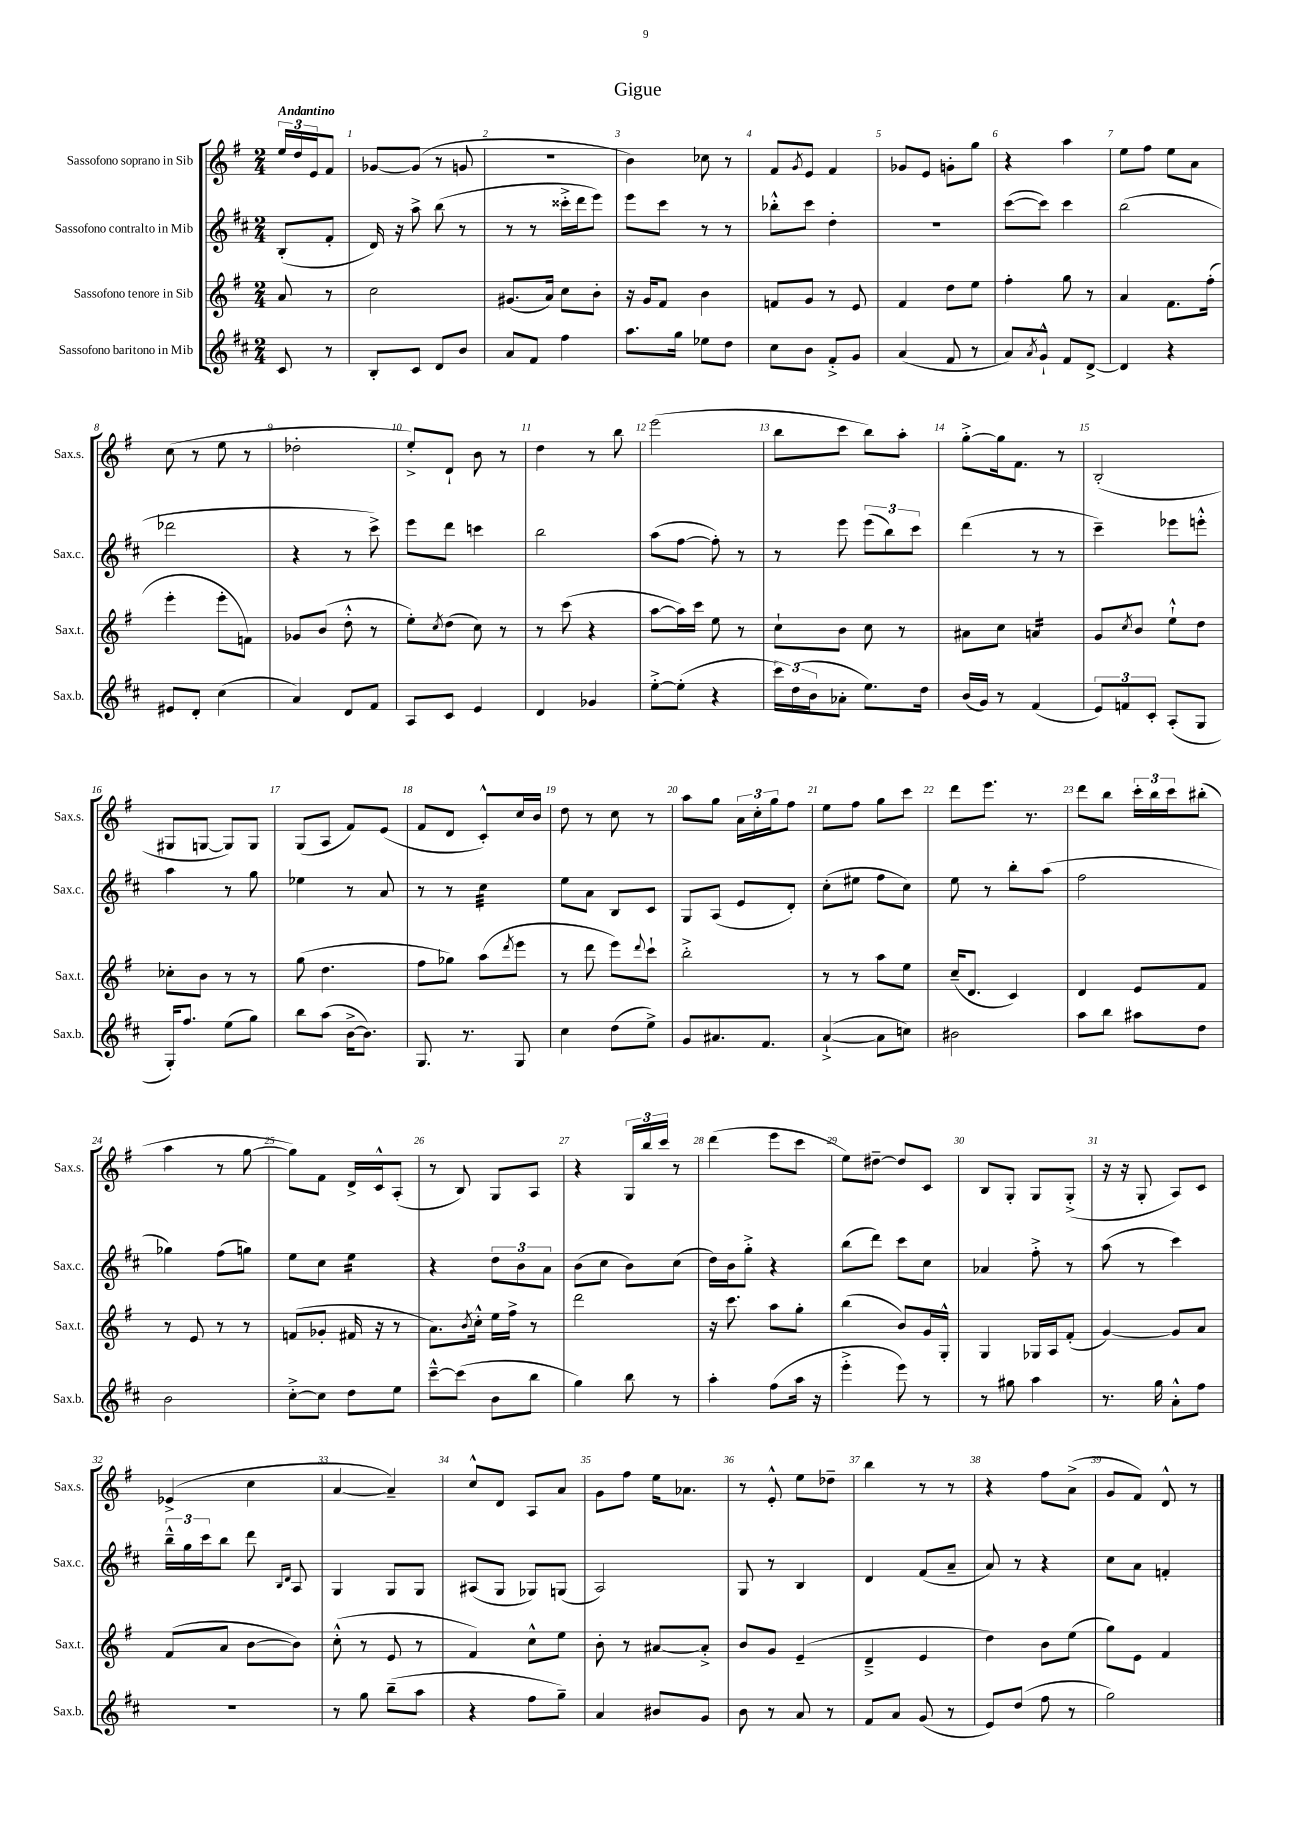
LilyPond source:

\header { title = "Gigue" }
<<
\new StaffGroup <<
\new Staff = "s0" \with { instrumentName = "Sassofono soprano in Sib" shortInstrumentName = "Sax.s." } {
    \clef treble \key g \major \numericTimeSignature \time 2/4 \partial 4 \tempo "Andantino"
    \tuplet 3/2 { e''16 d''16 e'16 } fis'8 |
    ges'8~ ges'8( r8 g'8 |
    R2 |
    b'4) ces''8 r8 |
    fis'8 \acciaccatura { g'8 } e'8 fis'4 |
    ges'8 e'8 g'8-. g''8 |
    r4 a''4 |
    e''8 fis''8 e''8 a'8 |
    c''8( r8 e''8 r8 |
    des''2-. |
    e''8-.->) d'8-! b'8 r8 |
    d''4 r8 b''8 |
    e'''2( |
    b''8 c'''8 b''8) a''8-. |
    g''8~-.-> g''16 fis'8. r8 |
    b2-.( |
    gis8 g8~ g8) g8 |
    g8( a8 fis'8) e'8( |
    fis'8 d'8 c'8-.-^) c''16 b'16 |
    d''8 r8 c''8 r8 |
    a''8 g''8 \tuplet 3/2 { a'16 c''16-. g''16 } fis''8 |
    e''8 fis''8 g''8 c'''8 |
    d'''8 e'''8. r8. |
    d'''8 b''8 \tuplet 3/2 { c'''16-. b''16 c'''16 } bis''8-.( |
    a''4 r8 g''8~ |
    g''8) fis'8 d'16-> c'16-^ a8-.( |
    r8 b8) g8 a8 |
    r4 \tuplet 3/2 { g16 b''16 c'''16 } r8 |
    d'''4( e'''8 c'''8 |
    e''8) dis''8~-- dis''8 c'8 |
    b8 g8-. g8 g8-.->( |
    r16 r16 g8-. a8) c'8 |
    ees'4->( c''4 |
    a'4~ a'4--) |
    c''8-^ d'8 a8 a'8 |
    g'8 fis''8 e''16 aes'8. |
    r8 e'8-.-^ e''8 des''8-- |
    b''4 r8 r8 |
    r4 fis''8 a'8->( |
    g'8 fis'8) d'8-^ r8 \bar "|." |
}
\new Staff = "s1" \with { instrumentName = "Sassofono contralto in Mib" shortInstrumentName = "Sax.c." } {
    \clef treble \key d \major \numericTimeSignature \time 2/4 \partial 4
    b8-.( fis'8-. |
    d'16) r16 a''8-> b''8( r8 |
    r8 r8 cisis'''16-.-> d'''16 e'''8) |
    e'''8 cis'''8 r8 r8 |
    bes''8-.-^ cis'''8 d''4-. |
    r2 |
    cis'''8~( cis'''8) cis'''4 |
    b''2( |
    des'''2 |
    r4 r8 cis'''8->) |
    e'''8 d'''8 c'''4 |
    b''2 |
    a''8( fis''8~ fis''8-.) r8 |
    r8 e'''8 \tuplet 3/2 { e'''8( b''8) cis'''8 } |
    d'''4( r8 r8 |
    cis'''4--) ees'''8 e'''8-.-^ |
    a''4 r8 g''8 |
    ees''4 r8 a'8 |
    r8 r8 cis''4:32 |
    e''8 a'8 b8 cis'8 |
    g8 a8( e'8 d'8-.) |
    cis''8-.( eis''8 fis''8 cis''8) |
    e''8 r8 b''8-. a''8( |
    fis''2 |
    ges''4) fis''8( g''8) |
    e''8 cis''8 e''4:16 |
    r4 \tuplet 3/2 { d''8 b'8 a'8 } |
    b'8( cis''8 b'8) cis''8( |
    d''16) b'16 g''8-.-> r4 |
    b''8( d'''8) cis'''8 cis''8 |
    aes'4 fis''8-.-> r8 |
    a''8( r8 cis'''4) |
    \tuplet 3/2 { b''16---^ g''16 cis'''16 } b''8 d'''8 \grace { b16 d'16 } a8 |
    g4 g8 g8 |
    ais8( g8 ges8) g8( |
    a2) |
    g8 r8 b4 |
    d'4 fis'8( a'8-- |
    a'8) r8 r4 |
    cis''8 a'8 f'4-. \bar "|." |
}
\new Staff = "s2" \with { instrumentName = "Sassofono tenore in Sib" shortInstrumentName = "Sax.t." } {
    \clef treble \key g \major \numericTimeSignature \time 2/4 \partial 4
    a'8 r8 |
    c''2 |
    gis'8.( a'16) c''8 b'8-. |
    r16 g'16 fis'8 b'4 |
    f'8 g'8 r8 e'8 |
    fis'4 d''8 e''8 |
    fis''4-. g''8 r8 |
    a'4 fis'8. fis''16-.( |
    e'''4-. e'''8-. f'8) |
    ges'8 b'8( d''8-.-^ r8 |
    e''8-.) \acciaccatura { c''8 } d''8( c''8) r8 |
    r8 c'''8( r4 |
    a''8~ a''16) c'''16 e''8 r8 |
    c''8-! b'8 c''8 r8 |
    ais'8 c''8 a'4:16 |
    g'8 \acciaccatura { c''8 } b'8 e''8-!-^ d''8 |
    ces''8-. b'8 r8 r8 |
    g''8( d''4. |
    fis''8 ges''8) a''8( \acciaccatura { d'''8 } e'''8 |
    r8 d'''8 e'''8) \appoggiatura { d'''8 } c'''8-! |
    b''2-.-> |
    r8 r8 a''8 e''8 |
    c''16--( d'8. c'4) |
    d'4 e'8 fis'8 |
    r8 e'8 r8 r8 |
    f'8( ges'8-. fis'16 r16 r8 |
    a'8.) \acciaccatura { b'8 } c''16-.-^ e''16 fis''16-> r8 |
    d'''2 |
    r16 c'''8. a''8 g''8-. |
    b''4( b'8) g'16 g16-.-^ |
    g4 ges16 a16 fis'8-.( |
    g'4~) g'8 a'8 |
    fis'8( a'8 b'8~ b'8) |
    c''8-.-^( r8 e'8 r8 |
    fis'4) c''8-^ e''8 |
    b'8-. r8 ais'8~ ais'8-.-> |
    b'8 g'8 e'4--( |
    d'4---> e'4 |
    d''4) b'8 e''8( |
    g''8) e'8 fis'4 \bar "|." |
}
\new Staff = "s3" \with { instrumentName = "Sassofono baritono in Mib" shortInstrumentName = "Sax.b." } {
    \clef treble \key d \major \numericTimeSignature \time 2/4 \partial 4
    cis'8 r8 |
    b8-. cis'8 d'8 b'8 |
    a'8 fis'8 fis''4 |
    a''8. g''16 ees''8 d''8 |
    cis''8 b'8 fis'8-.-> g'8 |
    a'4( fis'8 r8 |
    a'8) \acciaccatura { a'8 } g'8-!-^ fis'8 d'8~-> |
    d'4 r4 |
    eis'8 d'8-. cis''4( |
    a'4) d'8 fis'8 |
    a8 cis'8 e'4 |
    d'4 ges'4 |
    e''8~-.-> e''8-.( r4 |
    \tuplet 3/2 { cis'''16) d''16( b'16 } aes'8-. e''8.) d''16 |
    b'16( g'16) r8 fis'4( |
    \tuplet 3/2 { e'8) f'8 cis'8-. } a8-.( g8 |
    g16-.) fis''8. e''8( g''8) |
    b''8 a''8( b'16~-> b'8.) |
    g8. r8. g8 |
    cis''4 d''8( e''8->) |
    g'8 ais'8. fis'8. |
    a'4~-!->( a'8 c''8) |
    bis'2 |
    a''8 b''8 ais''8 d''8 |
    b'2 |
    cis''8~-.-> cis''8 d''8 e''8 |
    cis'''8~---^ cis'''8( b'8 b''8 |
    g''4) b''8 r8 |
    a''4-. fis''8( a''16 r16 |
    e'''4-.-> e'''8) r8 |
    r8 gis''8 a''4 |
    r8. g''16 a'8-.-^ fis''8 |
    R2 |
    r8 g''8 b''8--( a''8 |
    r4 fis''8 g''8--) |
    a'4 bis'8 g'8 |
    b'8 r8 a'8 r8 |
    fis'8 a'8 g'8( r8 |
    e'8) d''8( fis''8 r8 |
    g''2) \bar "|." |
}
>>
>>
\layout { \context { \Score \override BarNumber.break-visibility = ##(#f #t #t) barNumberVisibility = #all-bar-numbers-visible } }
